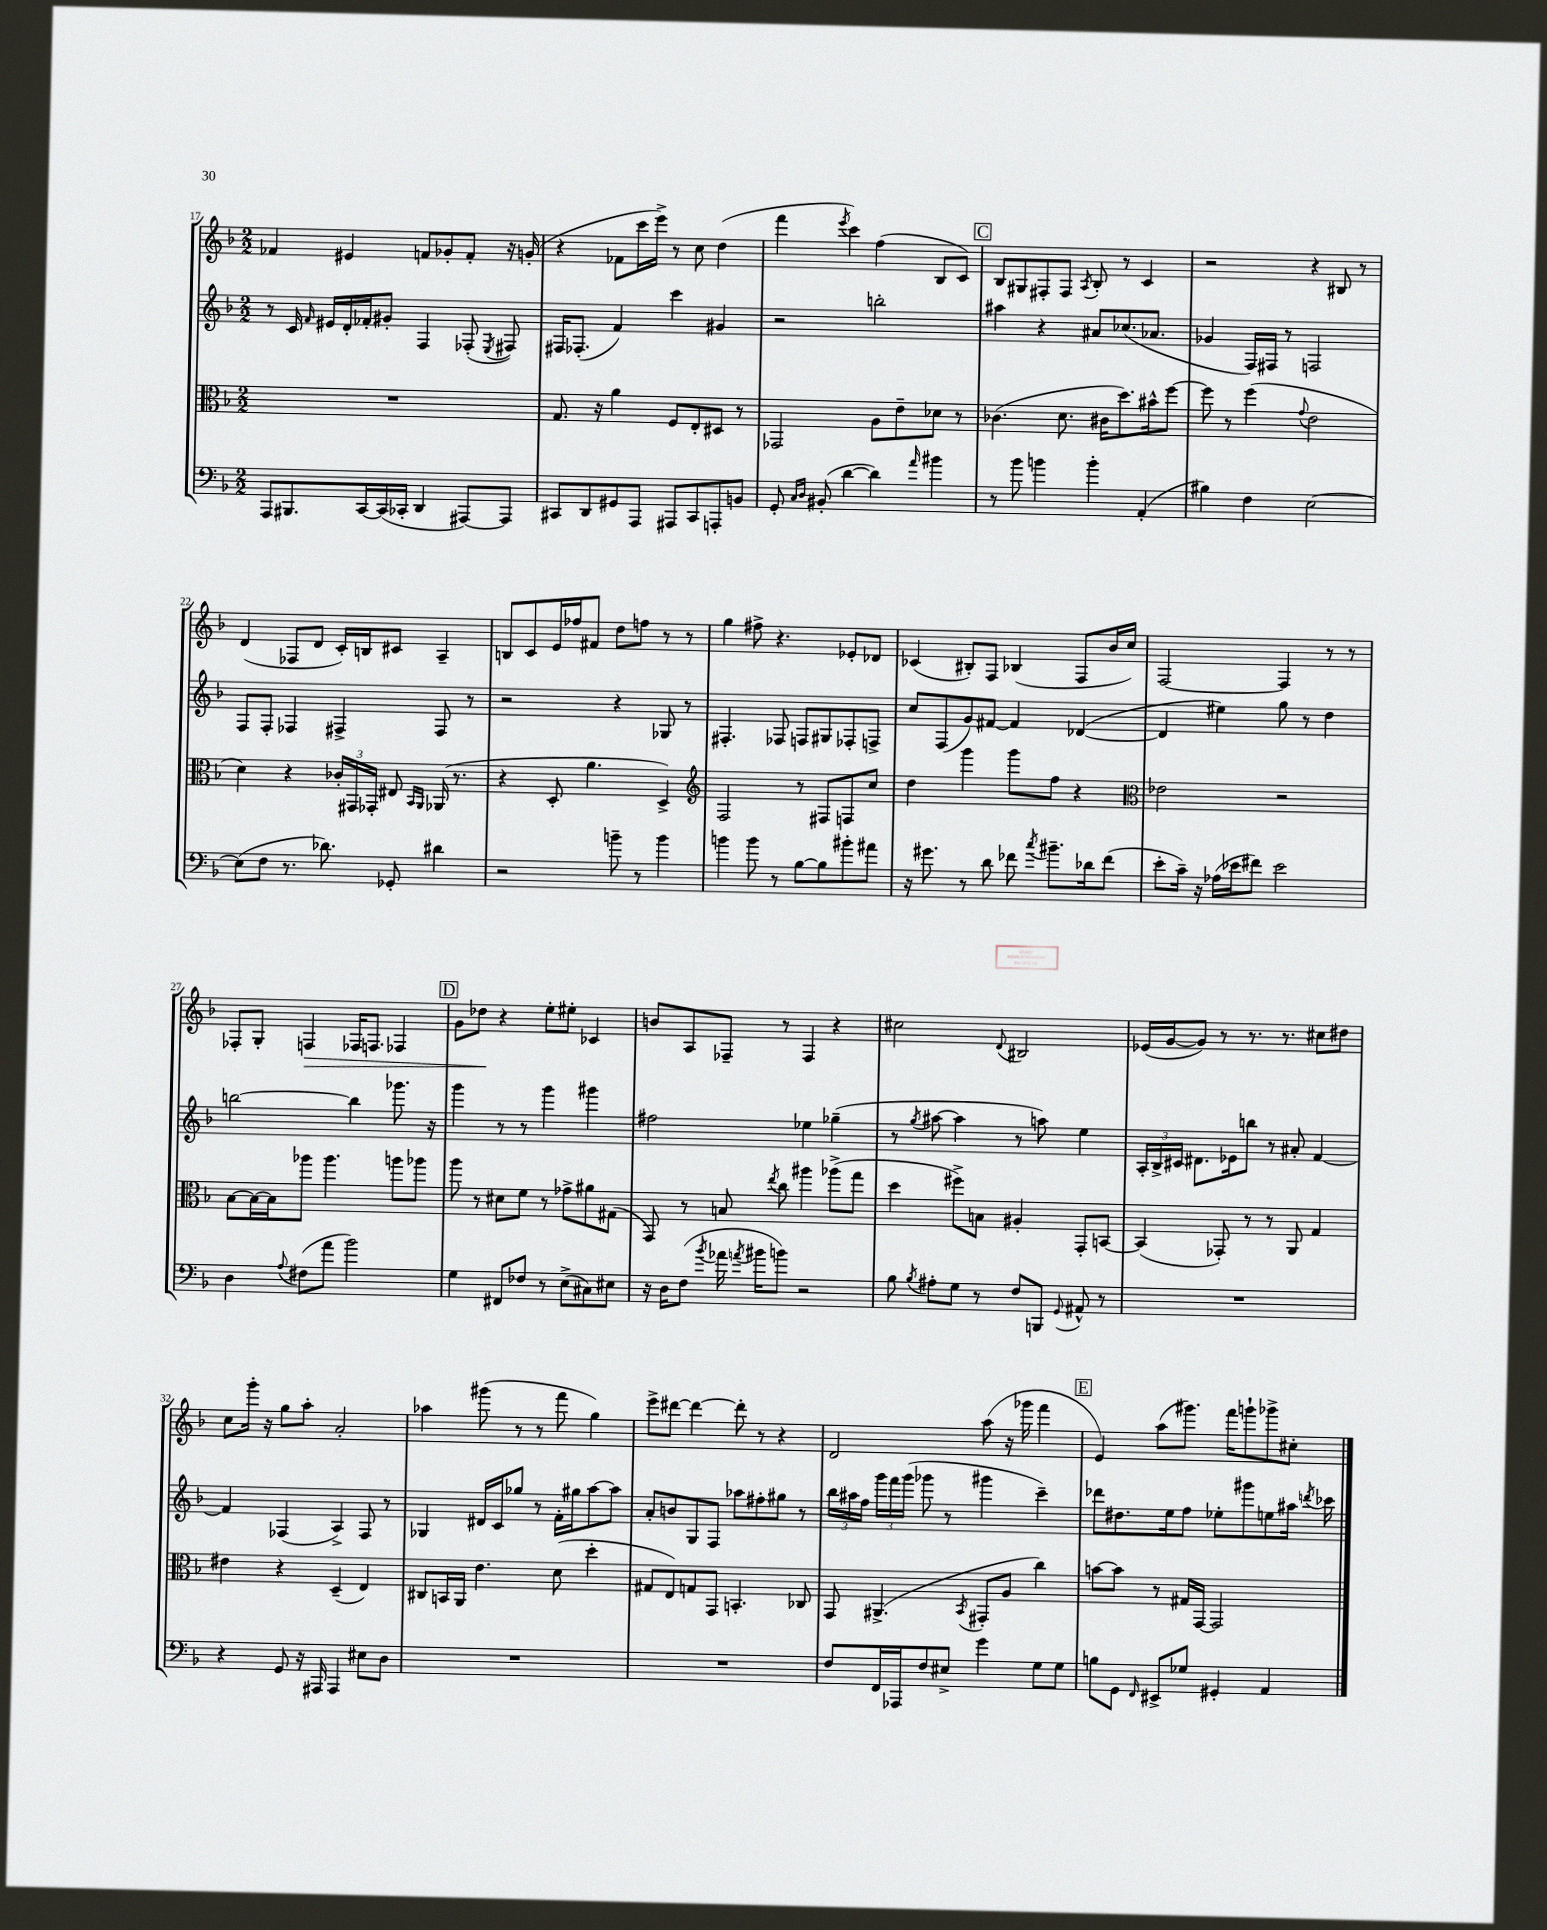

**kern	**kern	**kern	**kern	**dynam
*part4	*part3	*part2	*part1	*part1
*staff4	*staff3	*staff2	*staff1	*staff1
*clefF4	*clefC3	*clefG2	*clefG2	*
*k[b-]	*k[b-]	*k[b-]	*k[b-]	*
*M2/2	*M2/2	*M2/2	*M2/2	*
=17	=17	=17	=17	=17
8AAA/L	1r	8r	4f-X/	.
8.BBB#X/	.	16c/	.	.
.	.	16qqf/	.	.
.	.	16e#X/LL	.	.
.	.	16d'/	4e#X/	.
[16CC/L	.	16f-X'/J	.	.
(16CC/]	.	8g#X'/J	.	.
16CC-X'/JJ	.	.	.	.
4DD/	.	4F/	8fn/L	.
.	.	.	8g-X'/	.
[8AAA#X/L)	.	(8F-X'/	8f'/J	.
.	.	8qE/	.	.
8AAA#/J]	.	8F#X/)	16r	.
.	.	.	(16gn'/	.
=18	=18	=18	=18	=18
8CC#X/L	8.G/	16F#X/KL	4r	.
.	.	(8.F-X'/J	.	.
8DD/	.	.	.	.
.	16r	.	.	.
8GG#X/	4a\	4f/)	8f-X\L	.
8AAA/J	.	.	16ccc\L	.
.	.	.	16eee^\JJ)	.
8AAA#X/L	8F/L	4ccc\	8r	.
8CC#/	8E'/	.	8cc\	.
8AAAn'/	8D#X/J	4g#X/	(4dd\	.
8BBn/J	8r	.	.	.
=19	=19	=19	=19	=19
8GG'/	2GG-X/	2r	4fff\	.
16qqC/LL	.	.	.	.
16qqD/JJ	.	.	.	.
(8BB#X'/	.	.	.	.
.	.	.	8qeee/	.
[4d\	.	.	4ccc\)	.
4d\])	8A\L	2bbn'\	(4ff\	.
.	8e~\	.	.	.
16qqa/	.	.	.	.
4b#X\	8d-X\J	.	8B-/L	.
.	8r	.	8c/J)	.
!!LO:REH:place=s1:t=C
=20	=20	=20	=20	=20
8r	(4.c-X\	4aa#X\	8B-/L	.
8b-\	.	.	8G#X/	.
4bn\	.	4r	8F#X'/	.
.	8.d\	.	8F#/J	.
.	.	.	8qA/	.
4b'\	.	8a#X/L	8B-'/	.
.	16c#X\KL	.	.	.
.	8.dd\)	(8.cc-X/	8r	.
(4AA'/	.	.	4c/	.
.	16b#X^^\k	8.a-X/J	.	.
.	[8ff\J	.	.	.
=21	=21	=21	=21	=21
4B#X\)	8ff\]	4g-X/	2r	.
.	8r	.	.	.
4F\	(4ff\	16F/LL)	.	.
.	.	16F#X/JJ	.	.
.	.	8r	.	.
.	8qqg/	.	.	.
[2E\	2e\	2Fn/	4r	.
.	.	.	8B#X/	.
.	.	.	8r	.
!!LO:LB:g=z
=22	=22	=22	=22	=22
(8E\L]	4d\)	8F/L	(4d/	.
8F\J	.	8F'/J	.	.
8.r	4r	4F-X/	8F-X/L	.
.	.	.	8d/J	.
8.d-X\)	.	.	.	.
.	24c-X'/LL	4F#X^/	16c'/LL)	.
.	24GG#X/	.	.	.
.	.	.	16Bn/J	.
.	24GG-X'/JJ	.	.	.
8GG-X'/	8E#X/	.	8c#X/J	.
.	16qqBB-/LL	.	.	.
.	16qqAA/JJ	.	.	.
4d#X\	(16AA-X/	8F#/	4A~/	.
.	8.r	.	.	.
.	.	8r	.	.
=23	=23	=23	=23	=23
2r	4r	2r	8Bn/L	.
.	.	.	8c/	.
.	8D'/	.	16e/L	.
.	.	.	16ff-X/J	.
.	4.a\	.	8f#X/J	.
8bn~\	.	4r	8dd\L	.
8r	.	.	8ffn\J	.
4b\	4D^/)	8G-X/	8r	.
.	.	8r	8r	.
=24	=24	=24	=24	=24
*	*clefG2	*	*	*
4bn\	2F/	4.F#X'/	4gg\	.
8b\	.	.	8ff#X^\	.
8r	.	8F-X/	4.r	.
[8B-\L	8r	8Fn/L	.	.
8B-\]	8F#X/L	8G#X/	.	.
8b#X'\	8Fn/	8F-X'/	8e-X'/L	.
8a#X\J	8cc/J	8Fn^/J	8d-X/J	.
=25	=25	=25	=25	=25
16r	4dd\	8cc/L	(4c-X/	.
8.g#X\	.	.	.	.
.	.	(8F/	.	.
8r	4ggg\	8g/)	8B#X'/L)	.
8d\	.	[8f#X/J	8F/J	.
8f-X\	8ggg\L	4f#/]	(4B-X/	.
8qcc/	.	.	.	.
8.b#X~\L	8ff\J	.	.	.
.	4r	([4d-X/	8F/L	.
16d-X\k	.	.	.	.
(8f-\J	.	.	16b-/L	.
.	.	.	16cc/JJ)	.
=26	=26	=26	=26	=26
*	*clefC3	*	*	*
8e'\L	2e-X\	4d-/]	[2F/	.
16c~\Jk)	.	.	.	.
16r	.	.	.	.
(16A-X\LL	.	4ee#X\)	.	.
16e-X\J	.	.	.	.
8f#X\J)	.	.	.	.
2e-\	2r	8gg\	4F/]	.
.	.	8r	.	.
.	.	4dd\	8r	.
.	.	.	8r	.
!!LO:LB:g=z
=27	=27	=27	=27	=27
4D\	[8B-\L	[2bbn\	8F-X'/L	.
.	16B-\L_	.	8G'/J	.
.	16B-\J]	.	.	.
8qqA/	.	.	.	.
!	!	!	!	!LO:HP:b
(8F#X\L	8aa-X\J	.	4Fn/	>
8a\J	4.aa-\	.	.	.
2b-\)	.	4bb\]	16F-X/KL	.
.	.	.	8.Fn/J	.
.	8aan\L	8.ggg-X\	4F-X/	.
.	8aa-X\J	.	.	.
.	.	16r	.	.
!!LO:REH:place=s1:t=D
=28	=28	=28	=28	=28
4G\	8aa\	4ggg\	8g\L	.
.	8r	.	8dd-X\J	.
8FF#X/L	8d#X\L	8r	4r	]
8F-X/J	8f\J	8r	.	.
8r	8r	4ggg\	8ee'\L	.
(8E^\L	8g-X^\L	.	8ee#X'\J	.
8C#X\)	8a#X\	4ggg#X\	4c-X/	.
8E#X\J	(8G#X\J	.	.	.
=29	=29	=29	=29	=29
16r	8GG/)	2ff#X\	8bn/L	.
16D\KL	.	.	.	.
(8F\J	8r	.	8A/	.
8qb-/	.	.	.	.
16a-X\	8Bn/	.	8F-X~/J	.
8qan/	.	.	.	.
16b#X\KL	.	.	.	.
.	8qee/	.	.	.
8bn\J)	8cc\	.	8r	.
2r	4aa#X\	4ee-X\	4F-/	.
.	(8aa-X^\L	(4gg-X~\	4r	.
.	8gg\J	.	.	.
=30	=30	=30	=30	=30
8B-\	4dd\	8r	2cc#X\	.
8qB-/	.	8qgg/	.	.
8A#X'\L	.	[8aa#X\	.	.
8G\J	8ff#X^\L)	4aa#\]	.	.
8r	8Bn\J	.	.	.
.	.	.	8qqd/	.
8F/L	4A#X'/	8r	2B#X/	.
8BBBn/J	.	8aan\)	.	.
8qqGG/	.	.	.	.
8AA#X^^/	8GG'/L	4ee\	.	.
8r	[8BBn/J	.	.	.
=31	=31	=31	=31	=31
1r	(4BB/]	24A'/LL	(16e-X/LL	.
.	.	24B-^/	.	.
.	.	.	[16g/J	.
.	.	24c#X/JJ	.	.
.	.	8.d#X\L	8g/J])	.
.	8GG-X'/)	.	8r	.
.	.	16e-X\k	.	.
.	8r	8bbn\J	8.r	.
.	8r	8r	.	.
.	.	.	8.r	.
.	8AA/	8a#X'/	.	.
.	4G/	[4f/	8cc#X\L	.
.	.	.	8dd#X\J	.
!!LO:LB:g=z
=32	=32	=32	=32	=32
4r	4e#X\	4f/]	8cc\L	.
.	.	.	16ggg'\Jk	.
.	.	.	16r	.
8GG/	4r	(4F-X/	8gg\L	.
16r	.	.	8aa'\J	.
16AAA#X/	.	.	.	.
4AAA#/	(4D~/	4A^/)	2a'/	.
8E#X\L	4E/)	8F-/	.	.
8D\J	.	8r	.	.
=33	=33	=33	=33	=33
1r	8C#X/L	4G-X/	4aa-X\	.
.	16BBn/L	.	.	.
.	16AA/JJ	.	.	.
.	4.e\	16d#X/LL	(8ggg#X\	.
.	.	16c/J	.	.
.	.	8gg-X/J	8r	.
.	.	8r	8r	.
.	(8d\	16f'\LL	8fff\	.
.	.	16gg#X\J	.	.
.	4dd'\	[8aa\	4gg\)	.
.	.	8aa\J]	.	.
=34	=34	=34	=34	=34
1r	8G#X/L	8a'/L	8eee^\L	.
.	8E/)	8bn/	[8ddd#X\J	.
.	8Gn/	8G/	4ddd#\_	.
.	8GG/J	8F/J	.	.
.	4.BBn'/	8aa-X\L	8ddd#'\]	.
.	.	8ff#X'\	8r	.
.	.	8gg#X\J	4r	.
.	8C-X/	8r	.	.
=35	=35	=35	=35	=35
8F/L	8GG/	24bb-\LL	2d/	.
.	.	24aa#X\	.	.
.	.	24ff\JJ	.	.
16FF/L	(4.AA#X^/	24ggg\LL	.	.
.	.	24fff\	.	.
16AAA-X/J	.	.	.	.
.	.	(24ggg\JJ	.	.
8F/	.	8ggg-X\	.	.
8E#X^/J	.	8r	.	.
.	8qBB-/	.	.	.
4g\	8GG#X'/L	4ggg#X\	(8aa\	.
.	8A/J	.	16r	.
.	.	.	16ggg-X\	.
8G\L	4cc\)	4ccc~\)	4fff\	.
8G\J	.	.	.	.
!!LO:REH:place=s1:t=E
=36	=36	=36	=36	=36
8Bn\L	[8bn\L	8ddd-X\L	4e/)	.
8GG\J	8b\J]	8.dd#X\	.	.
16qqFF/	.	.	.	.
8EE#X^/L	8r	.	(8aa\L	.
.	.	16ee\k	.	.
8G-X/J	16G#X/LL	8ff\J	8.ggg#X\J)	.
.	[16GG/JJ	.	.	.
4GG#X'/	2GG/]	8ee-X'\L	.	.
.	.	.	16fff\KL	.
.	.	8ggg#X\	8gggn`\	.
4AA/	.	8een\	8ggg-X^\	.
.	.	16aa#X\Jk	8cc#X'\J	.
.	.	8qdddn/	.	.
.	.	16ccc-X\	.	.
==	==	==	==	==
*-	*-	*-	*-	*-
